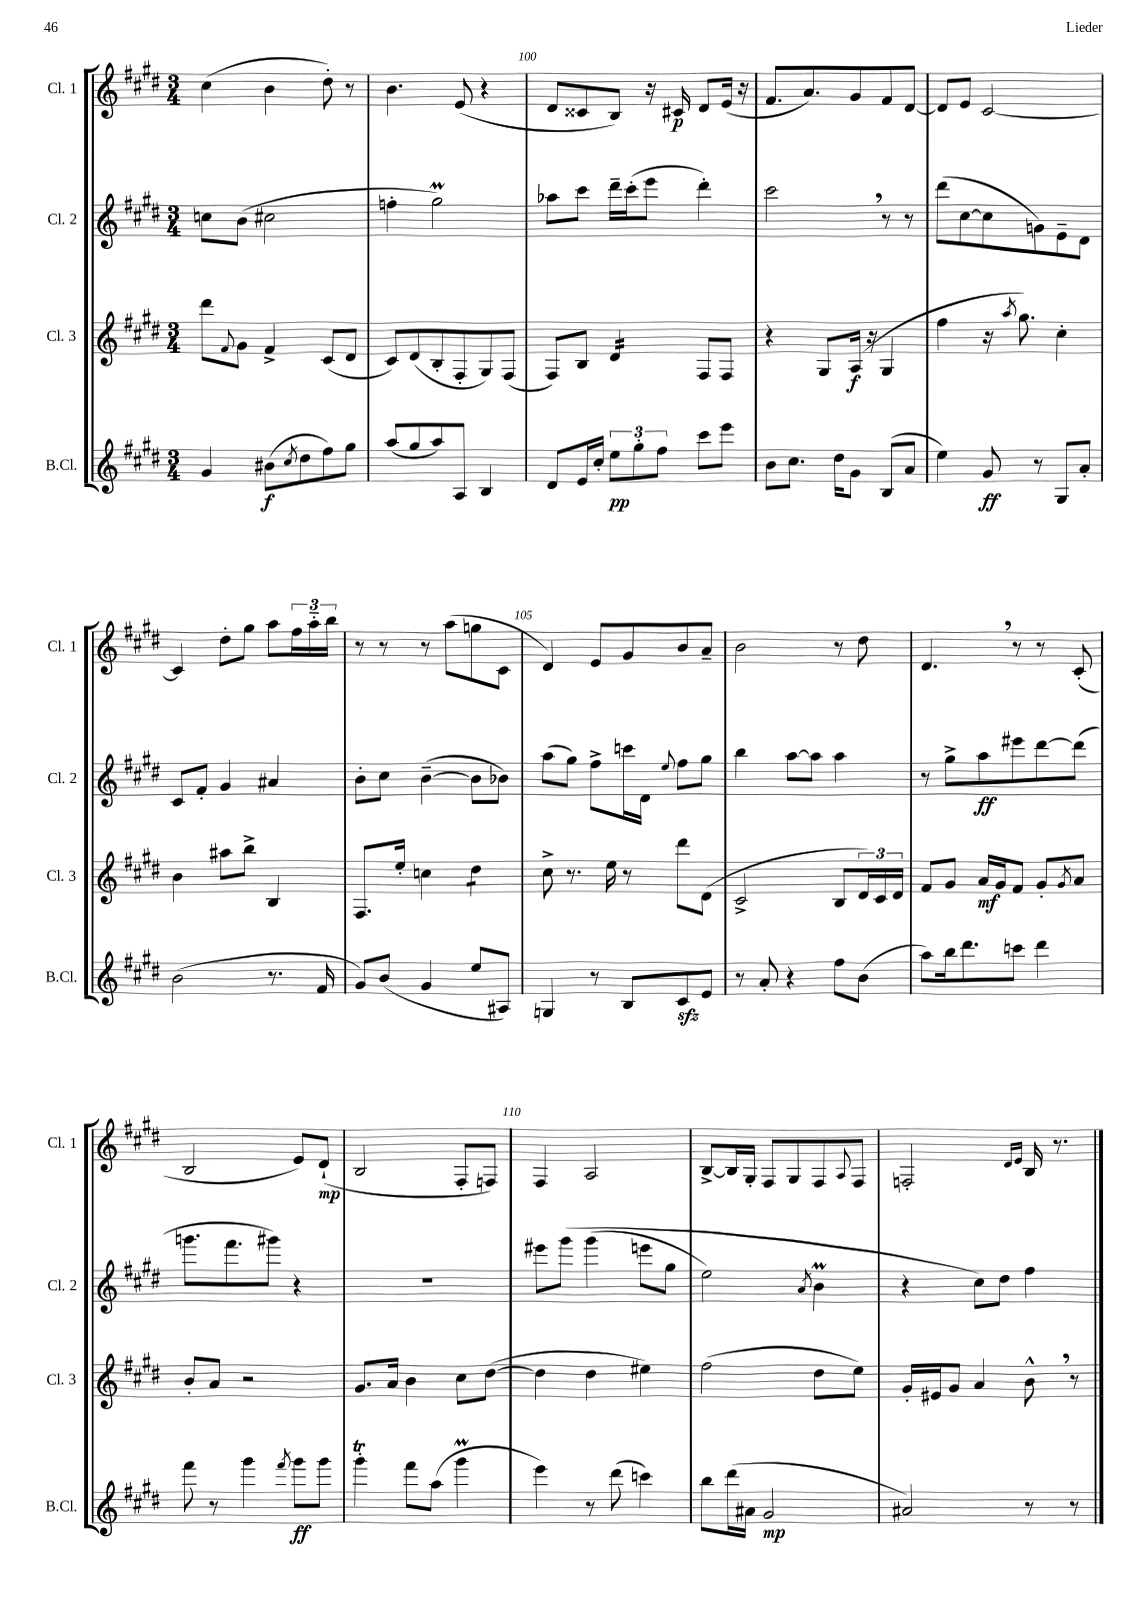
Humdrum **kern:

**kern	**dynam	**kern	**dynam	**kern	**dynam	**kern	**dynam
*part4	*part4	*part3	*part3	*part2	*part2	*part1	*part1
*staff4	*staff4	*staff3	*staff3	*staff2	*staff2	*staff1	*staff1
*I"B.Cl.	*	*I"Cl. 3	*	*I"Cl. 2	*	*I"Cl. 1	*
*I'B.Cl.	*	*I'Cl. 3	*	*I'Cl. 2	*	*I'Cl. 1	*
*clefG2	*	*clefG2	*	*clefG2	*	*clefG2	*
*k[f#c#g#d#]	*	*k[f#c#g#d#]	*	*k[f#c#g#d#]	*	*k[f#c#g#d#]	*
*M3/4	*	*M3/4	*	*M3/4	*	*M3/4	*
=98	=98	=98	=98	=98	=98	=98	=98
4g#/	.	8ddd#\L	.	8ccn\L	.	(4cc#\	.
.	.	8qqf#/	.	.	.	.	.
.	.	8g#\J	.	(8b\J	.	.	.
(8b#X\L	f	4f#^/	.	2cc#X\	.	4b\	.
8qcc#/	.	.	.	.	.	.	.
8dd#\	.	.	.	.	.	.	.
8ff#\)	.	(8c#/L	.	.	.	8dd#'\)	.
8gg#\J	.	8d#/J	.	.	.	8r	.
=99	=99	=99	=99	=99	=99	=99	=99
(8aa/L	.	8c#/L)	.	4ffn'\	.	4.b\	.
8gg#/	.	(8d#/	.	.	.	.	.
8aa/)	.	8B'/	.	2gg#m\)	.	.	.
8A/J	.	8F#'/	.	.	.	(8e/	.
4B/	.	8G#/)	.	.	.	4r	.
.	.	(8F#/J	.	.	.	.	.
=100	=100	=100	=100	=100	=100	=100	=100
8d#/L	.	8F#/L)	.	8aa-X\L	.	8d#/L	.
16e/L	.	8B/J	.	8ccc#\J	.	8c##X/	.
16cc#'/JJ	.	.	.	.	.	.	.
*	*	*tremolo	*	*	*	*	*
12ee\L	pp	16d#/LL	.	16ddd#~\LL	.	8B/J)	.
.	.	16d#/	.	(16ccc#'\J	.	.	.
12gg#'\	.	.	.	.	.	.	.
.	.	16d#/	.	8eee\J	.	16r	.
12ff#\J	.	.	.	.	.	.	.
.	.	16d#/JJ	.	.	.	16c#X/	p
*	*	*Xtremolo	*	*	*	*	*
8ccc#\L	.	8F#/L	.	4ddd#'\)	.	8d#/L	.
8eee\J	.	8F#/J	.	.	.	(16e/Jk	.
.	.	.	.	.	.	16r	.
=101	=101	=101	=101	=101	=101	=101	=101
8b\L	.	4r	.	2ccc#,\	.	8.f#/L	.
8.cc#\J	.	.	.	.	.	.	.
.	.	.	.	.	.	8.a/)	.
.	.	8G#/L	.	.	.	.	.
16dd#\KL	.	.	.	.	.	.	.
8g#\J	.	(16A/Jk	f	.	.	8g#/	.
.	.	16r	.	.	.	.	.
(8B/L	.	4G#/	.	8r	.	8f#/	.
8a/J	.	.	.	8r	.	[8d#/J	.
=102	=102	=102	=102	=102	=102	=102	=102
4ee\)	.	4ff#\	.	(8ddd#\L	.	8d#/L]	.
.	.	.	.	[8cc#\	.	8e/J	.
8g#/	ff	16r	.	8cc#\]	.	[2c#/	.
.	.	8qaa/	.	.	.	.	.
.	.	8.gg#\)	.	.	.	.	.
8r	.	.	.	8gn\)	.	.	.
8G#/L	.	4cc#'\	.	8e~\	.	.	.
8a'/J	.	.	.	8d#\J	.	.	.
!!LO:LB:g=z
=103	=103	=103	=103	=103	=103	=103	=103
(2b\	.	4b\	.	8c#/L	.	4c#/]	.
.	.	.	.	8f#'/J	.	.	.
.	.	8aa#X\L	.	4g#/	.	8dd#'\L	.
.	.	8bb^\J	.	.	.	8gg#\J	.
8.r	.	4B/	.	4a#X/	.	8aa\L	.
.	.	.	.	.	.	24ff#\L	.
.	.	.	.	.	.	24aa\	.
16f#/	.	.	.	.	.	.	.
.	.	.	.	.	.	24bb\JJ	.
=104	=104	=104	=104	=104	=104	=104	=104
8g#/L)	.	8.F#/L	.	8b'\L	.	8r	.
(8b/J	.	.	.	8cc#\J	.	8r	.
.	.	16ee'/Jk	.	.	.	.	.
4g#/	.	4ccn\	.	([4b~\	.	8r	.
.	.	.	.	.	.	(8aa\L	.
*	*	*tremolo	*	*	*	*	*
8ee/L	.	8dd#\L	.	8b\L]	.	8ggn\	.
8A#X/J)	.	8dd#\J	.	8b-X\J)	.	8c#\J	.
*	*	*Xtremolo	*	*	*	*	*
=105	=105	=105	=105	=105	=105	=105	=105
4Gn/	.	8cc#^\	.	(8aa\L	.	4d#/)	.
.	.	8.r	.	8gg#\J)	.	.	.
8r	.	.	.	8ff#^\L	.	8e/L	.
.	.	16ee\	.	.	.	.	.
8B/L	.	8r	.	16cccn\L	.	8g#/	.
.	.	.	.	16d#\JJ	.	.	.
.	.	.	.	8qqee/	.	.	.
8c#zz/	.	8ddd#\L	.	8ff#\L	.	8b/	.
8e/J	.	(8d#\J	.	8gg#\J	.	8a~/J	.
=106	=106	=106	=106	=106	=106	=106	=106
8r	.	2c#^/	.	4bb\	.	2b\	.
8a'/	.	.	.	.	.	.	.
4r	.	.	.	[8aa\L	.	.	.
.	.	.	.	8aa\J]	.	.	.
8ff#\L	.	8B/L	.	4aa\	.	8r	.
(8b\J	.	24d#/L)	.	.	.	8dd#\	.
.	.	24c#/	.	.	.	.	.
.	.	24d#/JJ	.	.	.	.	.
=107	=107	=107	=107	=107	=107	=107	=107
8aa\L)	.	8f#/L	.	8r	.	4.d#,/	.
16bb\k	.	8g#/J	.	8gg#^\L	.	.	.
8.ddd#\	.	.	.	.	.	.	.
.	.	16a/LL	mf	8aa\	ff	.	.
.	.	16g#/J	.	.	.	.	.
8cccn\J	.	8f#/J	.	8eee#X\	.	8r	.
4ddd#\	.	8g#'/L	.	[8ddd#\	.	8r	.
.	.	8qg#/	.	.	.	.	.
.	.	8a/J	.	(8ddd#\J]	.	(8c#'/	.
!!LO:LB:g=z
=108	=108	=108	=108	=108	=108	=108	=108
8fff#\	.	8b'/L	.	8.gggn\L	.	2B/	.
8r	.	8a/J	.	.	.	.	.
.	.	.	.	8.fff#\	.	.	.
4ggg#\	.	2r	.	.	.	.	.
.	.	.	.	8ggg#X\J)	.	.	.
8qfff#/	.	.	.	.	.	.	.
8ggg#\L	ff	.	.	4r	.	8e/L)	.
8ggg#\J	.	.	.	.	.	(8d#`/J	mp
=109	=109	=109	=109	=109	=109	=109	=109
4ggg#t'\	.	8.g#/L	.	2.r	.	2B/	.
.	.	16a/Jk	.	.	.	.	.
8fff#\L	.	4b\	.	.	.	.	.
(8aa\J	.	.	.	.	.	.	.
4ggg#m\	.	8cc#\L	.	.	.	8F#'/L	.
.	.	([8dd#\J	.	.	.	8Fn/J)	.
=110	=110	=110	=110	=110	=110	=110	=110
4eee\)	.	4dd#\]	.	8eee#X\L	.	4F#/	.
.	.	.	.	(8ggg#\J	.	.	.
8r	.	4dd#\	.	(4ggg#\	.	2A/	.
(8ddd#\	.	.	.	.	.	.	.
4cccn\)	.	4ee#X\)	.	8eeen\L	.	.	.
.	.	.	.	8gg#\J	.	.	.
=111	=111	=111	=111	=111	=111	=111	=111
8bb\L	.	(2ff#\	.	2ee\)	.	[8B^/L	.
(16ddd#\L	.	.	.	.	.	16B/L]	.
16a#X\JJ	.	.	.	.	.	16G#'/JJ	.
2g#/	mp	.	.	.	.	8F#/L	.
.	.	.	.	.	.	8G#/	.
.	.	.	.	8qa/	.	.	.
.	.	8dd#\L	.	4bM\	.	8F#/	.
.	.	.	.	.	.	8qqA/	.
.	.	8ee\J)	.	.	.	8F#/J	.
=112	=112	=112	=112	=112	=112	=112	=112
2a#X/)	.	16g#'/LL	.	4r	.	2Fn'/	.
.	.	16e#X/J	.	.	.	.	.
.	.	8g#/J	.	.	.	.	.
.	.	4a/	.	8cc#\L)	.	.	.
.	.	.	.	8dd#\J	.	.	.
.	.	.	.	.	.	16qqd#/LL	.
.	.	.	.	.	.	16qqe/JJ	.
8r	.	8b^^,\	.	4ff#\	.	16B/	.
.	.	.	.	.	.	8.r	.
8r	.	8r	.	.	.	.	.
==	==	==	==	==	==	==	==
*-	*-	*-	*-	*-	*-	*-	*-
